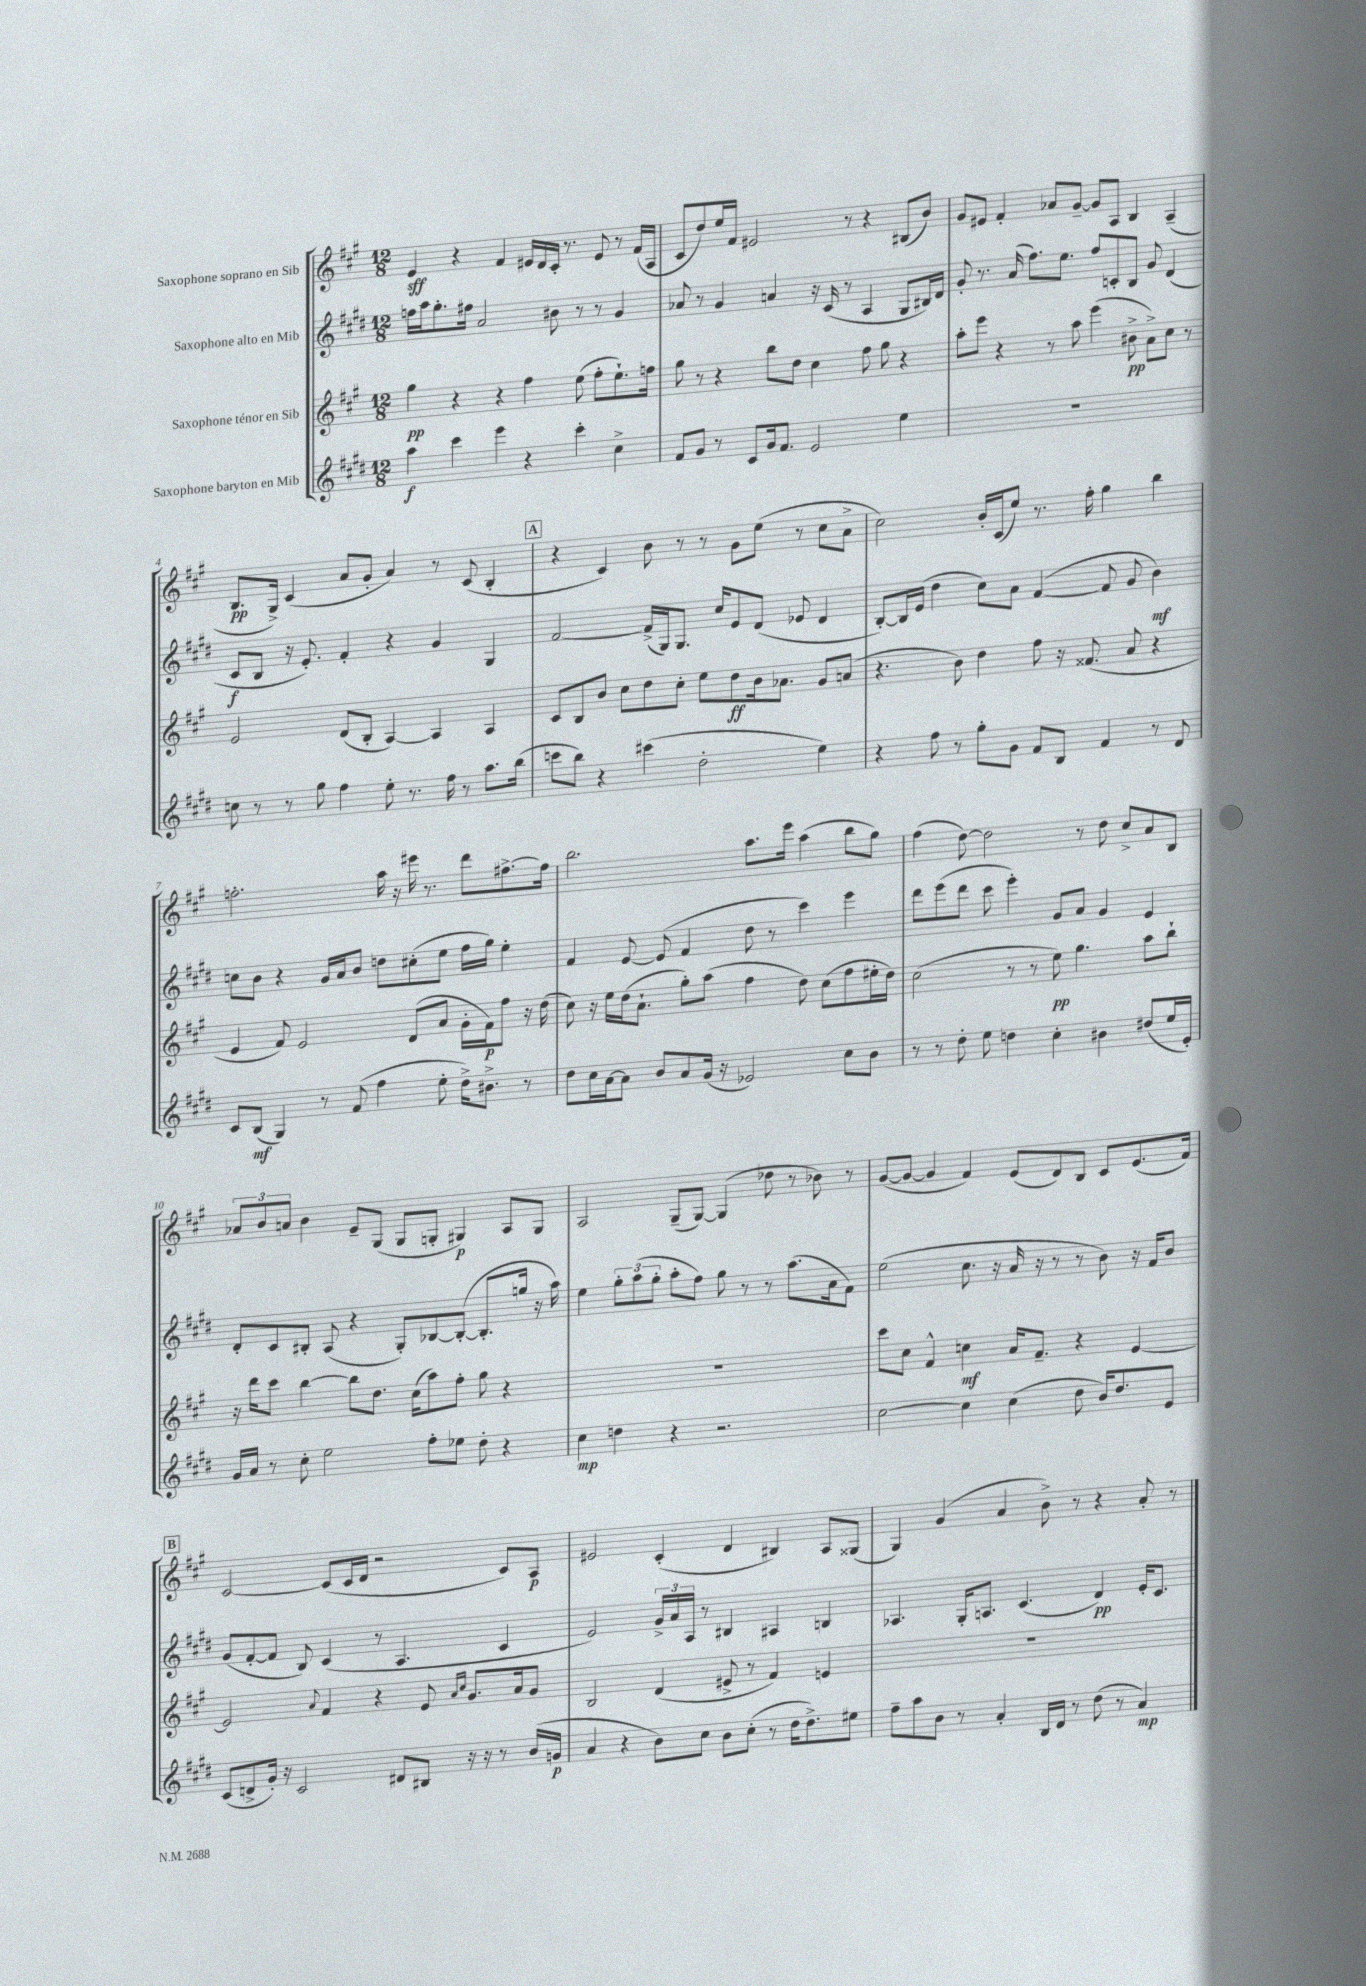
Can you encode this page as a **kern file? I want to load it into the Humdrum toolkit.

**kern	**kern	**kern	**kern
*staff4	*staff3	*staff2	*staff1
*clefG2	*clefG2	*clefG2	*clefG2
*k[f#c#g#d#]	*k[f#c#g#]	*k[f#c#g#d#]	*k[f#c#g#]
*M12/8	*M12/8	*M12/8	*M12/8
4aa	4gg#	16ff	4e
.	.	16aa	.
.	.	8.gg#'	.
4ccc#	4r	.	4r
.	.	16ff#	.
.	.	2a	.
4eee	4r	.	4f#
4r	4ff#	.	16e#
.	.	.	16d
.	.	8b#	16c#'
.	.	.	8.r
4ccc#'	(8ee	8r	.
.	8ff#'	8r	8e#
4cc#^	8.ee`)	4g#	8r
.	.	.	(16f#
.	16ff	.	16A
=	=	=	=
8f#	8gg#	8a-	8c#
8g#	8r	8r	8dd)
8r	4r	4g#	16ee
.	.	.	16f#
8c#	.	.	2e#
16g#	8bb	4a	.
8.f#	.	.	.
.	8dd	.	.
2e	4cc#	16r	.
.	.	(16c#	.
.	.	8r	8r
.	8ff#	4A	4r
.	8gg#	.	.
4ee	4r	8G#	(8B#
.	.	16B#)	8b)
.	.	16d#	.
=	=	=	=
1.r	8aa'	8g#'	8g#
.	8eee	8.r	8e#
.	4r	.	4f#'
.	.	(16a	.
.	.	8.ff#)	.
.	8r	.	8a-
.	.	8.ee	.
.	8aa	.	[8g#~
.	(4eee	8ff#	8g#]
.	.	8c'	8A
.	8b#^	8B	4B
.	8a^)	8g#	.
.	8cc#	(4d#	(4A~
.	8r	.	.
=	=	=	=
8cc	2e	8c#	8.B
8r	.	8B	.
.	.	.	16G#^)
8r	.	16r	(4c#
.	.	8.e')	.
8gg#	.	.	.
4ff#	(8d	4f#'	8a
.	8B'	.	8g#'
8ee'	[4A)	4r	4a)
8.r	.	.	.
.	4A]	4g#	8r
16ff#	.	.	.
8r	.	.	(8c#
8.aa	4A	4G#	4B'
(16bb	.	.	.
=	=	=	=
8ccc	8c#	[2f#	4r
8bb)	8B	.	.
4r	8b	.	4c#)
.	8cc#	.	.
(4ccc#	8dd	(16f#^]	8b
.	.	16G#)	.
.	8cc#'	8.G#	8r
2dd#'	8ee	.	8r
.	.	16cc#	.
.	8dd	8e	8g#
.	16b	(8d#	(8ee
.	8.a-	.	.
.	.	8e-	8r
4ee)	8g#	4d#	8cc#
.	(8a	.	8a^
=	=	=	=
4r	4.r	[8B')	2cc#)
.	.	16B]	.
.	.	(16e	.
8ff#	.	4dd#	.
8r	8b)	.	.
8gg#'	4dd	8cc#)	16b'
.	.	.	(16c#
8g#	.	8a	8ee)
8f#	8ff#	([4f#	8.r
8B	16r	.	.
.	(8.f##	.	16ff#'
4f#	.	8f#]	4gg#
.	8a	8g#	.
8r	4r	4b)	4bb
8d#	.	.	.
=	=	=	=
8c#	4e	8cc	2.ff'
(8B	.	8b	.
4G#)	8f#)	4r	.
.	2e	.	.
8r	.	16g#	.
.	.	16a	.
(8f#	.	8b	.
4ff#	.	8dd	16aa
.	.	.	16r
.	(8d	(8cc#'	16eee#
.	.	.	8.r
8ee'	8a	8ee	.
16dd#^)	16g#'	16ff#	8ddd
8.b#^	16f#)	16gg#)	.
.	8ff#	4ee'	[8.ff#^
8r	16r	.	.
.	(16dd	.	16ff#]
=	=	=	=
8dd#	8cc#)	4f#	2.bb
16cc#	16r	.	.
[16a	16ee	.	.
8a]	(16dd	[8e	.
.	8.a`	.	.
8b	.	(8e]	.
8a	8gg#')	4f#	.
(16g#	(8aa	.	.
16r	.	.	.
2e-)	4ff#	8dd#	8.aa
.	.	8r	.
.	.	.	16eee
.	8dd)	4ccc#)	(4aa
.	(8cc#	.	.
8cc#	8ff#	4eee	8bb
8b	16ee#'	.	8gg#)
.	16dd)	.	.
=	=	=	=
8r	(2cc#	8ddd#	(4ff#
8r	.	(8eee	.
8dd#'	.	8ddd#	[8dd)
8ee	.	8ccc#	2dd]
4dd	8r	4eee')	.
.	8r	.	.
4cc#'	8ee)	8g#	.
.	4.gg#	8a	8r
4b#	.	4g#	8dd
.	.	.	8cc#^
(8dd#	8aa	4e	8a
16ee	8bb`	.	8B
16e')	.	.	.
=	=	=	=
16g#	16r	8d#'	12a-
16a	16ddd	.	.
.	.	.	12b
8r	8ccc#	8c#	.
.	.	.	12a
8cc#'	[4bb	8B#'	4b
2ee	.	(8A	.
.	8bb]	4r	8e~
.	8.dd	.	(8G#
.	.	8G#')	8G#
.	(16cc#	.	.
8ff#'	8aa)	[8B-	8G'
8ee-	8ff#'	(8B-'_	4G#)
8dd#'	8gg#	8.B-']	.
4r	4r	.	8A
.	.	16gg	.
.	.	16r	8G#
.	.	16aa)	.
=	=	=	=
4cc#	1.r	4ee	2A
4dd	.	12gg#'	.
.	.	(12aa	.
.	.	12gg#'	.
4r	.	8aa'	(8G#~
.	.	8ff#)	[8G#)
2.r	.	8gg#	(4G#]
.	.	8r	.
.	.	8r	8dd-
.	.	(8.aa	8r
.	.	.	8b-)
.	.	16a	.
.	.	8f#)	8r
=	=	=	=
[2cc#	8ccc#	(2ee	([8g#
.	8cc#	.	8g#_
.	4f#^^	.	4g#]
4cc#]	4cc	8.cc#	4f#)
.	.	16r	.
(4cc#	16a	16a	(8e
.	8.f#~	16r	.
.	.	8r	8d)
8dd#	4r	8r	8B
16b)	.	8b)	8c#
8.dd#	.	.	.
.	[4e	16r	(8.e
.	.	16f#	.
8e	.	8b	.
.	.	.	16f#)
=	=	=	=
(8c#	2e]	(8g#	[2c#
8d^	.	[8f#'	.
16g#')	.	8f#]	.
16r	.	.	.
2c#	.	8B)	.
.	8qqa	.	.
.	4f#	(4c#	(8c#]
.	.	.	16c#
.	.	.	16d
.	4r	8r	2r
8d#	.	4.A	.
8B#	8e	.	.
.	16qqa	.	.
.	16qqcc#	.	.
16r	8.g#	.	.
16r	.	.	.
8r	.	4c#	8c#)
.	16a	.	.
(16b	8g#	.	8A
16g	.	.	.
=	=	=	=
4a	2B	2e)	2e#
4r	.	.	.
8b)	(4d	24g#^	(4c#'
.	.	24a	.
.	.	24A	.
8cc#	.	8r	.
8b	8e#^	4B#	4d
(8cc#'	8r	.	.
8r	4f#)	4A#	4B#)
16dd#	.	.	.
8.dd#^)	.	.	.
.	4e	4B	8A
8ee#	.	.	(8G##
=	=	=	=
8ff#~	1.r	4.A-	4G#)
8aa	.	.	.
8b	.	.	(4g#
8r	.	16G#'	.
.	.	8.A	.
4a'	.	.	4a
.	.	(4.c#	.
16B	.	.	8b^)
16d#	.	.	.
8r	.	.	8r
(8dd#	.	4d#)	4r
8r	.	.	.
4a)	.	16e'	8a'
.	.	8.c#	.
.	.	.	8r
==	==	==	==
*-	*-	*-	*-
